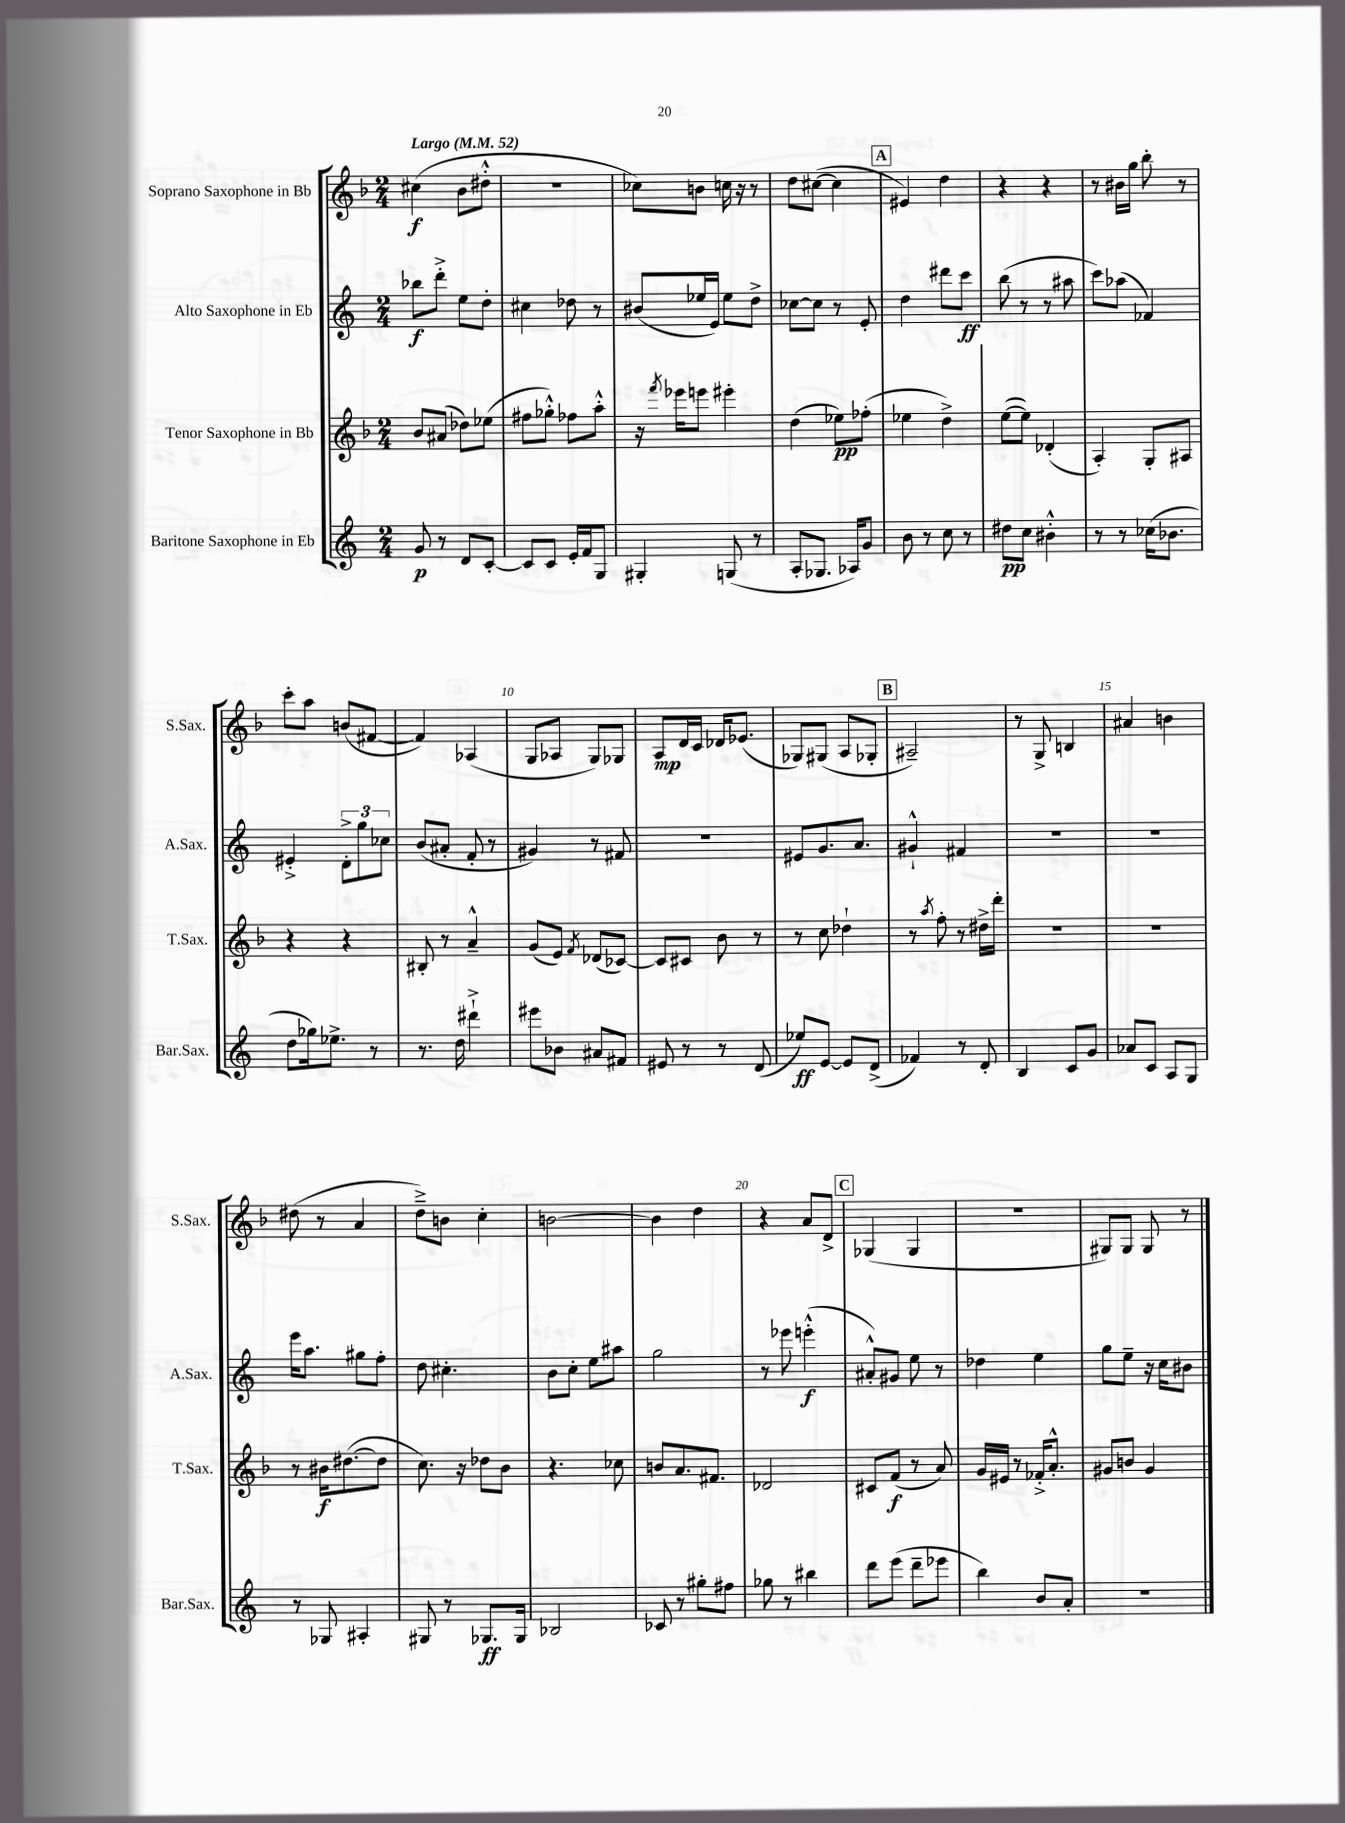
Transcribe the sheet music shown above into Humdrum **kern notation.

**kern	**dynam	**kern	**dynam	**kern	**dynam	**kern	**dynam
*part4	*part4	*part3	*part3	*part2	*part2	*part1	*part1
*staff4	*staff4	*staff3	*staff3	*staff2	*staff2	*staff1	*staff1
*I"Baritone Saxophone in Eb	*	*I"Tenor Saxophone in Bb	*	*I"Alto Saxophone in Eb	*	*I"Soprano Saxophone in Bb	*
*I'Bar.Sax.	*	*I'T.Sax.	*	*I'A.Sax.	*	*I'S.Sax.	*
*clefG2	*	*clefG2	*	*clefG2	*	*clefG2	*
*k[]	*	*k[b-]	*	*k[]	*	*k[b-]	*
*M2/4	*	*M2/4	*	*M2/4	*	*M2/4	*
*MM52	*	*MM52	*	*MM52	*	*MM52	*
=1	=1	=1	=1	=1	=1	=1	=1
!	!	!	!	!	!	!LO:TX:a:B:t=Largo	!
8g/	p	8b-/L	.	8bb-X\L	f	(4cc#X\	f
8r	.	(8a#X/J	.	8ddd'^\J	.	.	.
8d/L	.	8dd-X\L)	.	8ee\L	.	8b-\L	.
[8c'/J	.	(8ee-X\J	.	8dd'\J	.	8dd#X'^^\J	.
=2	=2	=2	=2	=2	=2	=2	=2
8c/L]	.	8ff#X\L	.	4cc#X\	.	2r	.
8c/J	.	8gg-X'^^\J)	.	.	.	.	.
16e'/LL	.	8ff-X\L	.	8dd-X\	.	.	.
16f/J	.	.	.	.	.	.	.
8G/J	.	8aa'^^\J	.	8r	.	.	.
=3	=3	=3	=3	=3	=3	=3	=3
4G#X'/	.	16r	.	(8b#X/L	.	8cc-X\L)	.
.	.	8qfff/	.	.	.	.	.
.	.	16eee-X\KL	.	.	.	.	.
.	.	8eeen\J	.	16ee-X/L	.	8bn\J	.
.	.	.	.	16e/JJ)	.	.	.
(8Gn/	.	4eee#X'\	.	8ee-\L	.	16ccn\	.
.	.	.	.	.	.	16r	.
8r	.	.	.	8dd^\J	.	8r	.
=4	=4	=4	=4	=4	=4	=4	=4
8A'/L	.	(4dd\	.	[8cc-X\L	.	8dd\L	.
8.G-X/J	.	.	.	8cc-\J]	.	([8cc#X\J	.
.	.	8ee-X\L)	pp	8r	.	4cc#\]	.
16A-X/KL)	.	.	.	.	.	.	.
8g/J	.	(8ff-X'\J	.	8e'/	.	.	.
!!LO:REH:place=s1:t=A
=5	=5	=5	=5	=5	=5	=5	=5
8b\	.	4ee-X\	.	4dd\	.	4e#X/)	.
8r	.	.	.	.	.	.	.
8cc\	.	4dd^\)	.	8ddd#X\L	.	4dd\	.
8r	.	.	.	8ccc\J	ff	.	.
=6	=6	=6	=6	=6	=6	=6	=6
8dd#X\L	pp	([8ee\L	.	(8bb\	.	4r	.
8cc\J	.	8ee\J])	.	8r	.	.	.
4b#X'^^\	.	(4d-X'/	.	8r	.	4r	.
.	.	.	.	8aa#X\	.	.	.
=7	=7	=7	=7	=7	=7	=7	=7
8r	.	4A'/)	.	8ccc\L)	.	8r	.
8r	.	.	.	(8aa-X\J	.	16b#X\LL	.
.	.	.	.	.	.	16gg\JJ	.
(16cc-X\KL	.	8G'/L	.	4f-X/)	.	8bb-'\	.
8.b-X\J	.	.	.	.	.	.	.
.	.	8A#X/J	.	.	.	8r	.
!!LO:LB:g=z
=8	=8	=8	=8	=8	=8	=8	=8
8dd\L	.	4r	.	4e#X'^/	.	8ccc'\L	.
16gg-X\k)	.	.	.	.	.	8aa\J	.
8.ee-X^\J	.	.	.	.	.	.	.
.	.	4r	.	12d'^\L	.	(8bn/L	.
.	.	.	.	12gg\	.	.	.
8r	.	.	.	.	.	[8f#X/J	.
.	.	.	.	12cc-X\J	.	.	.
=9	=9	=9	=9	=9	=9	=9	=9
8.r	.	8B#X'/	.	(8b/L	.	4f#/])	.
.	.	8r	.	8a#X'/J	.	.	.
16dd\	.	.	.	.	.	.	.
4ddd#X`^\	.	4a~^^/	.	8f'/	.	(4A-X/	.
.	.	.	.	8r	.	.	.
=10	=10	=10	=10	=10	=10	=10	=10
8eee#X\L	.	(8g/L	.	4g#X/)	.	8G/L	.
8b-X\J	.	8e/J)	.	.	.	8A-X/J	.
.	.	8qf/	.	.	.	.	.
8a#X/L	.	(8d-X/L	.	8r	.	8G/L)	.
8f#X/J	.	[8c-X/J)	.	8f#X/	.	8G-X/J	.
=11	=11	=11	=11	=11	=11	=11	=11
8e#X/	.	8c-/L]	.	2r	.	8A/L	mp
8r	.	8c#X/J	.	.	.	16d/L	.
.	.	.	.	.	.	16c/JJ	.
8r	.	8b-\	.	.	.	16d-X/KL	.
.	.	.	.	.	.	(8.e-X/J	.
(8d/	.	8r	.	.	.	.	.
=12	=12	=12	=12	=12	=12	=12	=12
8ee-X/L)	ff	8r	.	8e#X/L	.	8G-X/L)	.
[8e/J	.	8cc\	.	8.g/	.	(8G#X/J	.
8e/L]	.	4dd-X`\	.	.	.	8A/L	.
.	.	.	.	8.a/J	.	.	.
(8d^/J	.	.	.	.	.	8G-X'/J	.
!!LO:REH:place=s1:t=B
=13	=13	=13	=13	=13	=13	=13	=13
4f-X/)	.	8r	.	4g#X`^^/	.	2A#X~/)	.
.	.	8qaa/	.	.	.	.	.
.	.	8ff'\	.	.	.	.	.
8r	.	8r	.	4f#X/	.	.	.
8d'/	.	16dd#X^\LL	.	.	.	.	.
.	.	16ddd'\JJ	.	.	.	.	.
=14	=14	=14	=14	=14	=14	=14	=14
4B/	.	2r	.	2r	.	8r	.
.	.	.	.	.	.	8G^/	.
8c/L	.	.	.	.	.	4Bn/	.
8g/J	.	.	.	.	.	.	.
=15	=15	=15	=15	=15	=15	=15	=15
8a-X/L	.	2r	.	2r	.	4a#X/	.
8c/J	.	.	.	.	.	.	.
8A/L	.	.	.	.	.	4bn\	.
8G/J	.	.	.	.	.	.	.
!!LO:LB:g=z
=16	=16	=16	=16	=16	=16	=16	=16
8r	.	8r	.	16eee\KL	.	(8dd#X\	.
.	.	.	.	8.aa\J	.	.	.
8G-X/	.	16b#X\KL	f	.	.	8r	.
.	.	([8.dd#X\	.	.	.	.	.
4A#X'/	.	.	.	8gg#X\L	.	4a/	.
.	.	8dd#\J]	.	8ff'\J	.	.	.
=17	=17	=17	=17	=17	=17	=17	=17
8G#X/	.	8.cc\)	.	8dd\	.	8dd~^\L)	.
8r	.	.	.	4.cc#X'\	.	8bn\J	.
.	.	16r	.	.	.	.	.
8.G-X/L	ff	8dd-X\L	.	.	.	4cc'\	.
.	.	8b-\J	.	.	.	.	.
16G-/Jk	.	.	.	.	.	.	.
=18	=18	=18	=18	=18	=18	=18	=18
2B-X/	.	4.r	.	8b\L	.	[2bn\	.
.	.	.	.	8cc'\J	.	.	.
.	.	.	.	8ee\L	.	.	.
.	.	8cc-X\	.	8aa#X\J	.	.	.
=19	=19	=19	=19	=19	=19	=19	=19
8c-X/	.	8bn/L	.	2gg\	.	4b\]	.
8r	.	8.a/	.	.	.	.	.
8gg#X'\L	.	.	.	.	.	4dd\	.
.	.	8.f#X/J	.	.	.	.	.
8ff#X\J	.	.	.	.	.	.	.
=20	=20	=20	=20	=20	=20	=20	=20
8gg-X\	.	2d-X/	.	8r	.	4r	.
8r	.	.	.	8eee-X\	.	.	.
4bb#X\	.	.	.	(4eeen'^^\	f	8a/L	.
.	.	.	.	.	.	8d^/J	.
!!LO:REH:place=s1:t=C
=21	=21	=21	=21	=21	=21	=21	=21
8ddd\L	.	8c#X/L	.	8a#X'^^/L)	.	(4G-X/	.
(8eee\J	.	(8f/J	f	8g#X/J	.	.	.
8ddd~\L	.	8r	.	8ee\	.	4G-/	.
8eee-X\J	.	8a/)	.	8r	.	.	.
=22	=22	=22	=22	=22	=22	=22	=22
4bb\)	.	16g/LL	.	4dd-X\	.	2r	.
.	.	16e#X/JJ	.	.	.	.	.
.	.	8r	.	.	.	.	.
8b/L	.	16f-X'^/KL	.	4ee\	.	.	.
.	.	8.a'^^/J	.	.	.	.	.
8a'/J	.	.	.	.	.	.	.
=23	=23	=23	=23	=23	=23	=23	=23
2r	.	8g#X/L	.	8gg\L	.	8G#X/L)	.
.	.	8bn/J	.	8ee~\J	.	8G#/J	.
.	.	4g#/	.	16r	.	8G#/	.
.	.	.	.	16cc\KL	.	.	.
.	.	.	.	8b#X\J	.	8r	.
==	==	==	==	==	==	==	==
*-	*-	*-	*-	*-	*-	*-	*-
